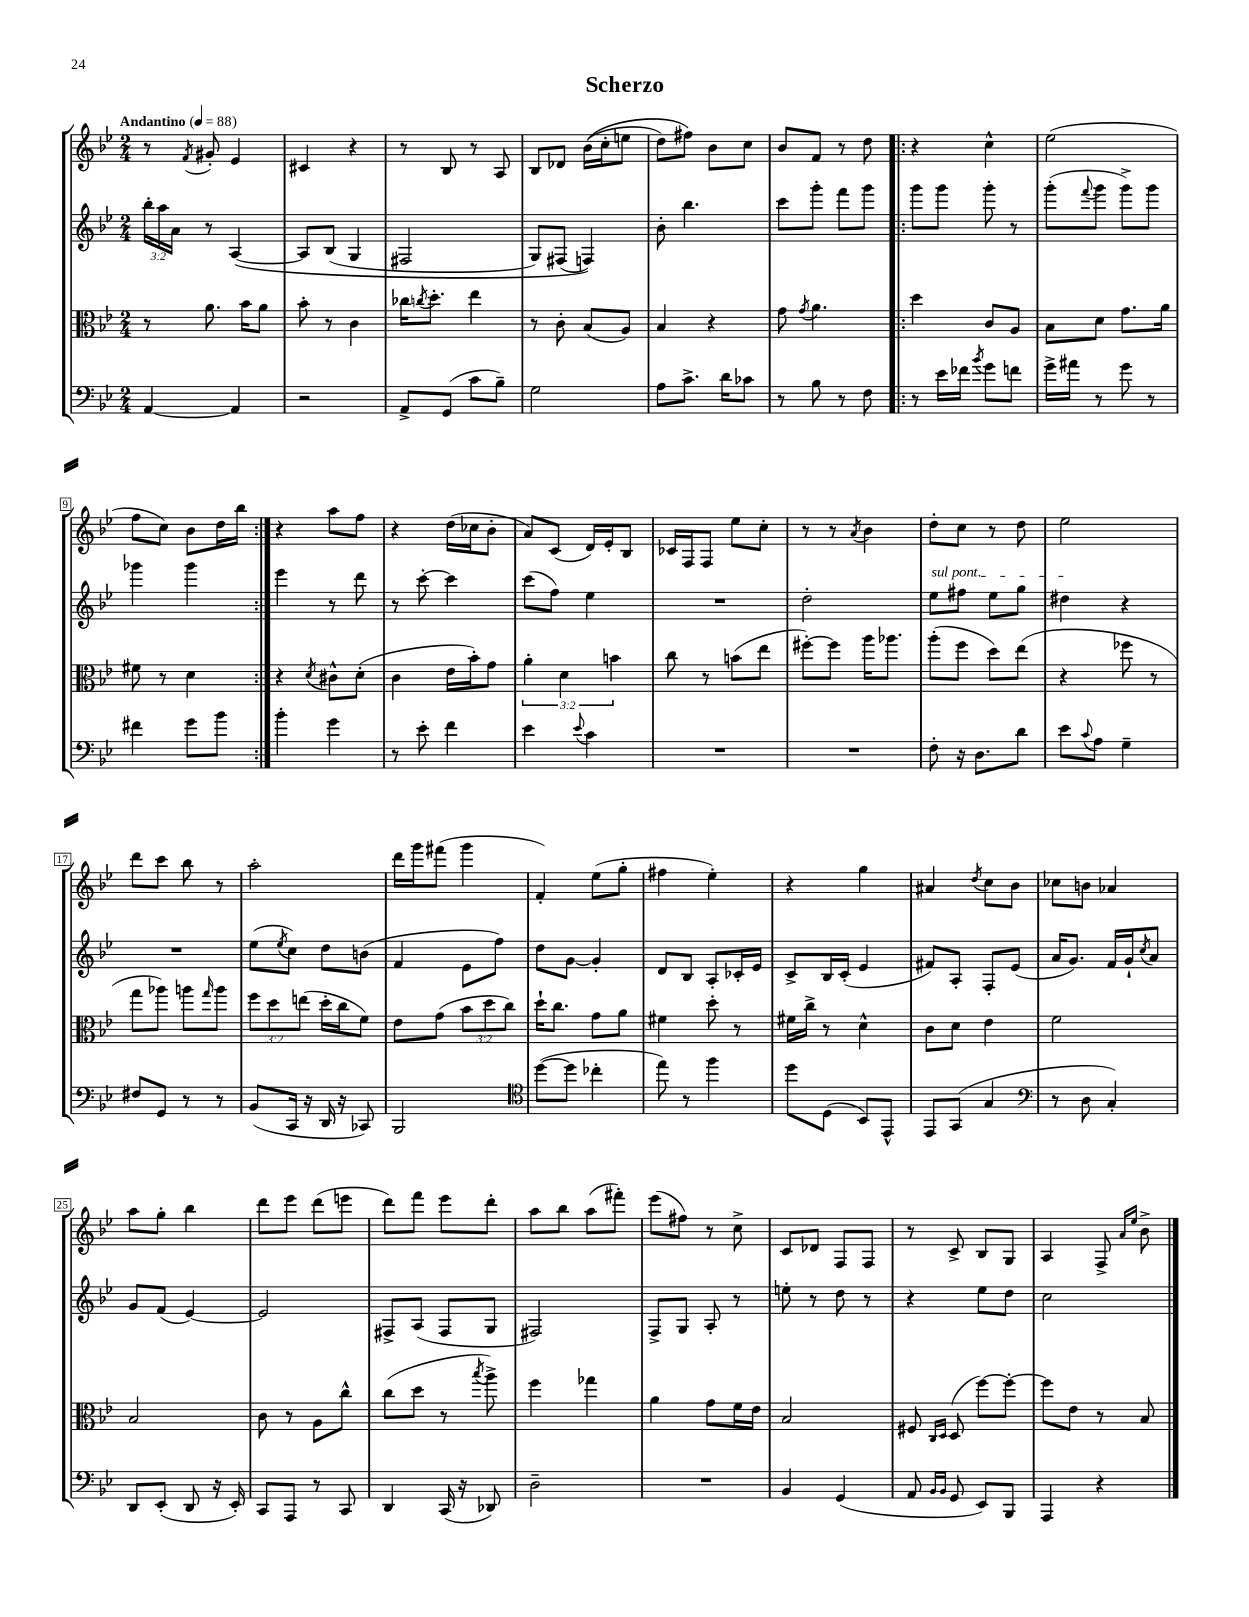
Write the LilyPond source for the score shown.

\header { title = "Scherzo" }
<<
\new StaffGroup <<
\new Staff = "s0" {
    \clef treble \key bes \major \numericTimeSignature \time 2/4 \tempo "Andantino" 4 = 88
    r8 \acciaccatura { f'8 } gis'8-. ees'4 |
    cis'4 r4 |
    r8 bes8 r8 a8 |
    bes8 des'8 bes'16(\( c''16-. e''8 |
    d''8) fis''8\) bes'8 c''8 |
    bes'8 f'8 r8 d''8 |
    \repeat volta 2 { r4 c''4-^ |
    ees''2( |
    f''8 c''8) bes'8 d''16 bes''16 | }
    r4 a''8 f''8 |
    r4 d''16( ces''16 bes'8-. |
    a'8) c'8( d'16) ees'16-. bes8 |
    ces'16 f16 f8 ees''8 c''8-. |
    r8 r8 \acciaccatura { a'8 } bes'4 |
    d''8-. c''8 r8 d''8 |
    ees''2 |
    d'''8 c'''8 bes''8 r8 |
    a''2-. |
    d'''16 g'''16 fis'''8( g'''4 |
    f'4-.) ees''8( g''8-. |
    fis''4 ees''4-.) |
    r4 g''4 |
    ais'4 \acciaccatura { d''8 } c''8 bes'8 |
    ces''8 b'8 aes'4 |
    a''8 g''8-. bes''4 |
    d'''8 ees'''8 d'''8( e'''8 |
    d'''8) f'''8 ees'''8 d'''8-. |
    a''8 bes''8 a''8( fis'''8-.) |
    ees'''8( fis''8) r8 c''8-> |
    c'8 des'8 f8 f8 |
    r8 c'8-> bes8 g8 |
    a4 f8-> \grace { a'16 ees''16 } bes'8-> \bar "|." |
}
\new Staff = "s1" {
    \clef treble \key bes \major \numericTimeSignature \time 2/4 \override Staff.TupletNumber.text = #tuplet-number::calc-fraction-text
    \tuplet 3/2 { bes''16-. a''16 a'16 } r8 a4~\( |
    a8 bes8( g4 |
    fis2 |
    g8) fis8( f4)\) |
    bes'8-. bes''4. |
    c'''8 g'''8-. f'''8 g'''8 |
    \repeat volta 2 { g'''8 g'''8 g'''8-. r8 |
    g'''8-.( \appoggiatura { f'''8 } g'''8 g'''8->) g'''8 |
    ges'''4 ges'''4 | }
    ees'''4 r8 d'''8 |
    r8 c'''8~-. c'''4 |
    c'''8( f''8) ees''4 |
    R2 |
    d''2-. |
    \once \override TextSpanner.bound-details.left.text = \markup { \italic "sul pont." } ees''8\startTextSpan fis''8 ees''8 g''8 |
    dis''4\stopTextSpan r4 |
    R2 |
    ees''8( \acciaccatura { ees''8 } c''8) d''8 b'8( |
    f'4 ees'8 f''8) |
    d''8 g'8~ g'4-. |
    d'8 bes8 a8-. ces'16-. ees'16 |
    c'8-> bes16 c'16-.( ees'4 |
    fis'8) a8-. f8-. ees'8( |
    a'16 g'8.) f'16 g'16-! \acciaccatura { c''8 } a'8 |
    g'8 f'8( ees'4~) |
    ees'2 |
    fis8-> a8( fis8 g8 |
    fis2) |
    f8-> g8 a8-. r8 |
    e''8-. r8 d''8 r8 |
    r4 ees''8 d''8 |
    c''2 \bar "|." |
}
\new Staff = "s2" {
    \clef alto \key bes \major \numericTimeSignature \time 2/4 \override Staff.TupletNumber.text = #tuplet-number::calc-fraction-text
    r8 a'8. bes'16 a'8 |
    bes'8-. r8 c'4 |
    ces''16 \acciaccatura { c''8 } d''8.-. ees''4 |
    r8 c'8-. bes8( a8) |
    bes4 r4 |
    g'8 \acciaccatura { g'8 } a'4. |
    \repeat volta 2 { d''4 c'8 a8 |
    bes8 d'8 g'8. a'16 |
    fis'8 r8 d'4 | }
    r4 \acciaccatura { d'8 } cis'8-^ d'8-.( |
    c'4 ees'16 bes'16-.) g'8 |
    \tuplet 3/2 { a'4-. d'4 b'4 } |
    c''8 r8 b'8( ees''8 |
    fis''8~-.) fis''8 a''16 aes''8. |
    a''8-.( f''8 d''8) ees''8( |
    r4 fes''8 r8 |
    g''8 aes''8) a''8 \grace { g''16 } a''8 |
    \tuplet 3/2 { f''8 d''8 e''8( } d''16-. c''16 f'8) |
    ees'8 g'8( \tuplet 3/2 { bes'8 d''8 c''8) } |
    d''16-! c''8. g'8 a'8 |
    fis'4 d''8-. r8 |
    fis'16 c''16-> r8 d'4-^ |
    c'8 d'8 ees'4 |
    f'2 |
    bes2 |
    c'8 r8 a8 c''8-^ |
    c''8( d''8 r8 \acciaccatura { bes''8 } a''8->) |
    f''4 ges''4 |
    a'4 g'8 f'16 ees'16 |
    bes2 |
    fis8 \grace { c16 d16 } d8( f''8~) f''8~-. |
    f''8 ees'8 r8 bes8 \bar "|." |
}
\new Staff = "s3" {
    \clef bass \key bes \major \numericTimeSignature \time 2/4
    a,4~ a,4 |
    r2 |
    a,8-> g,8( c'8 bes8--) |
    g2 |
    a8 c'8.-> d'16 ces'8 |
    r8 bes8 r8 f8 |
    \repeat volta 2 { r8 ees'16 fes'16 \acciaccatura { bes'8 } g'8 f'8 |
    g'16-> ais'16 r8 g'8 r8 |
    fis'4 g'8 bes'8 | }
    bes'4-. g'4 |
    r8 ees'8-. f'4 |
    ees'4 \appoggiatura { ees'8 } c'4 |
    R2 |
    R2 |
    f8-. r16 d8. d'8 |
    ees'8 \appoggiatura { c'8 } a8 g4-- |
    fis8 g,8 r8 r8 |
    bes,8( c,16 r16 d,16 r16 ces,8) |
    bes,,2 |
    \clef tenor d''8~( d''8 ces''4-. |
    ees''8) r8 f''4 |
    d''8 d8( bes,8) ees,8-^ |
    ees,8 g,8( g4 |
    \clef bass r8 d8 c4-.) |
    d,8 ees,8-.( d,8 r16 ees,16-.) |
    c,8 a,,8 r8 c,8 |
    d,4 c,16( r16 des,8) |
    d2-- |
    R2 |
    bes,4 g,4( |
    a,8 \grace { bes,16 bes,16 } g,8 ees,8) bes,,8 |
    a,,4 r4 \bar "|." |
}
>>
>>
\layout { \context { \Score \override BarNumber.stencil = #(make-stencil-boxer 0.1 0.3 ly:text-interface::print) } }
